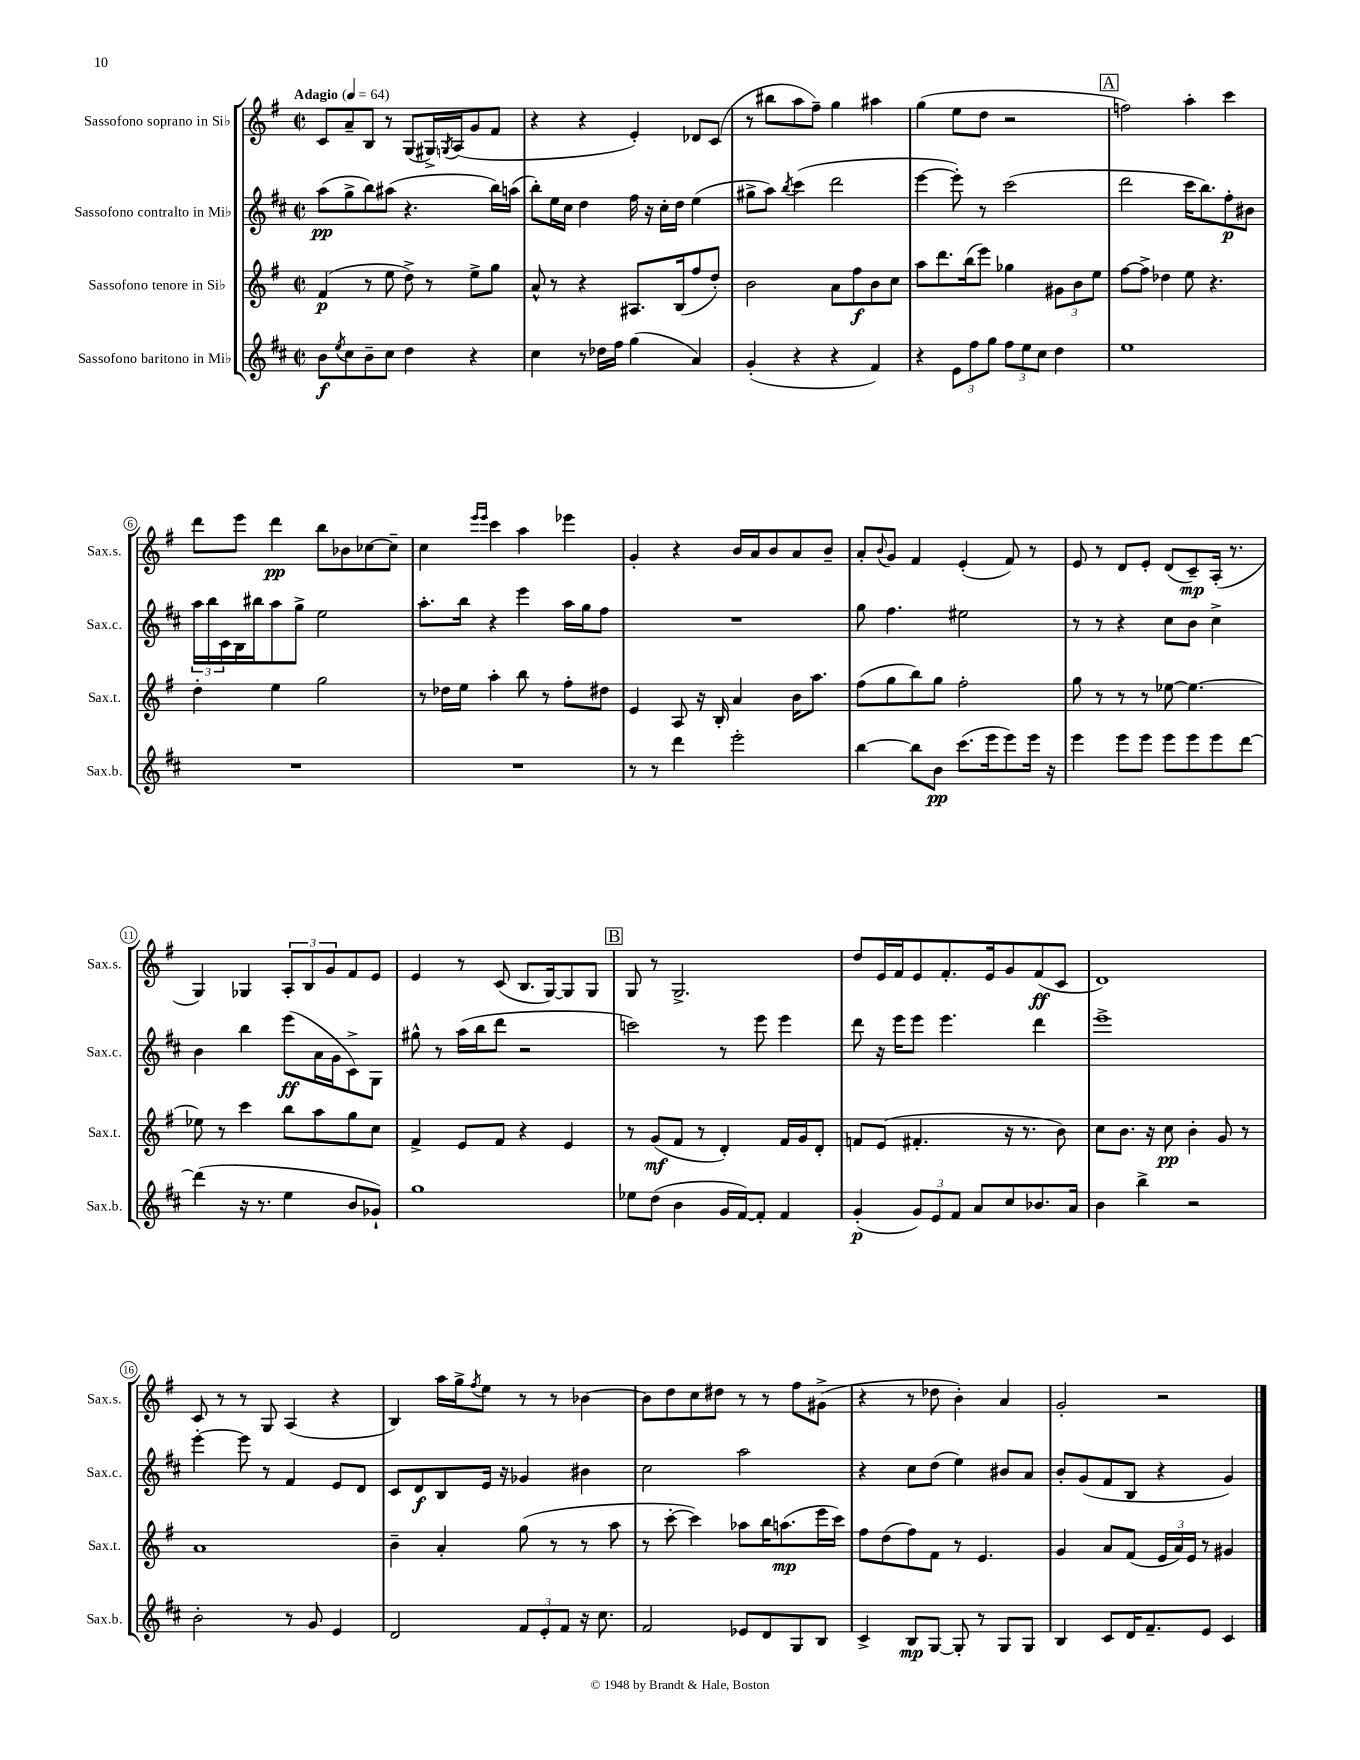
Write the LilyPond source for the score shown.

<<
\new StaffGroup <<
\new Staff = "s0" \with { instrumentName = "Sassofono soprano in Sib" shortInstrumentName = "Sax.s." } {
    \clef treble \key g \major \defaultTimeSignature \time 2/2 \tempo "Adagio" 4 = 64
    c'8 a'8-- b8 r8 g8( gis16->) \acciaccatura { g8 } a16( g'8 fis'8 |
    r4 r4 e'4-.) des'8 c'8( |
    r8 bis''8 a''8 fis''8--) g''4 ais''4 |
    g''4( e''8 d''8 r2 |
    \mark \markup { \box "A" } f''2) a''4-. c'''4 |
    d'''8 e'''8 d'''4\pp b''8 bes'8 ces''8~ ces''8-- |
    c''4 \grace { e'''16 e'''16 } c'''4 a''4 ees'''4 |
    g'4-. r4 b'16 a'16 b'8 a'8 b'8-- |
    a'8-. \appoggiatura { b'8 } g'8 fis'4 e'4-.( fis'8) r8 |
    e'8 r8 d'8 e'8-. d'8( c'8--\mp) a16-.( r8. |
    g4) ges4 \tuplet 3/2 { a8-. b8 g'8 } fis'8 e'8 |
    e'4 r8 c'8( b8. g16~) g8 g8 |
    \mark \markup { \box "B" } g8 r8 g2.-> |
    d''8 e'16 fis'16 e'8 fis'8.-. e'16 g'8 fis'8\ff( c'8 |
    d'1) |
    c'8 r8 r8 g8 a4( r4 |
    b4) a''16 g''16-> \acciaccatura { fis''8 } e''8 r8 r8 bes'4~ |
    bes'8 d''8 c''8 dis''8 r8 r8 fis''8 gis'8->( |
    r4 r8 des''8 b'4-.) a'4 |
    g'2-. r2 \bar "|." |
}
\new Staff = "s1" \with { instrumentName = "Sassofono contralto in Mib" shortInstrumentName = "Sax.c." } {
    \clef treble \key d \major \defaultTimeSignature \time 2/2
    a''8\pp( g''8-> b''8) ais''8( r4. b''16) a''16( |
    b''8-.) e''16 cis''16 d''4 fis''16 r16 cis''16-. d''16 e''4( |
    gis''8-> a''8) \acciaccatura { b''8 } cis'''4( d'''2 |
    e'''4~ e'''8-.) r8 cis'''2( |
    \mark \markup { \box "A" } d'''2 cis'''16 b''8.) fis''8-.\p bis'8 |
    \tuplet 3/2 { a''16 b''16 cis'16 } b16 bis''16 a''8 g''8-> e''2 |
    a''8.-. b''16 r4 e'''4 a''16 g''16 fis''8 |
    R1 |
    g''8 fis''4. eis''2 |
    r8 r8 r4 cis''8 b'8 cis''4-> |
    b'4 b''4 e'''8\ff( a'16 g'16 cis'8->) g8 |
    gis''8-^ r8 a''16( b''16 d'''8 r2 |
    \mark \markup { \box "B" } c'''2) r8 e'''8 e'''4 |
    d'''8 r16 e'''16 e'''8 e'''4. d'''4 |
    e'''1-> |
    e'''4~-. e'''8 r8 fis'4 e'8 d'8 |
    cis'8 d'8\f b8 e'16 r16 ges'4 bis'4 |
    cis''2 a''2 |
    r4 cis''8 d''8( e''4) bis'8 a'8 |
    b'8-. g'8( fis'8 b8 r4 g'4) \bar "|." |
}
\new Staff = "s2" \with { instrumentName = "Sassofono tenore in Sib" shortInstrumentName = "Sax.t." } {
    \clef treble \key g \major \defaultTimeSignature \time 2/2
    fis'4\p( r8 e''8 d''8->) r8 e''8-> g''8 |
    a'8-^ r8 r4 ais8. b16( fis''8 d''8-.) |
    b'2 a'8 fis''8\f b'8 c''8 |
    a''8 d'''8. b''16( e'''8) ges''4 \tuplet 3/2 { gis'8 b'8 e''8 } |
    \mark \markup { \box "A" } fis''8~ fis''8-> des''4 e''8 r4. |
    d''4-. e''4 g''2 |
    r8 des''16 e''16 a''4-. b''8 r8 fis''8-. dis''8 |
    e'4 a8 r16 b16-. a'4 b'16 a''8. |
    fis''8( g''8 b''8) g''8 fis''2-. |
    g''8 r8 r8 r8 ees''8~ ees''4.~ |
    ees''8 r8 c'''4 b''8 a''8 g''8 c''8 |
    fis'4-> e'8 fis'8 r4 e'4 |
    \mark \markup { \box "B" } r8 g'8\mf( fis'8 r8 d'4-.) fis'16 g'16 d'8-. |
    f'8 e'8( fis'4.-. r16 r8. b'8) |
    c''8 b'8. r16 c''8\pp b'4-. g'8 r8 |
    a'1 |
    b'4-- a'4-. g''8( r8 r8 a''8 |
    r8 c'''8~-. c'''4) aes''8 b''16 a''8.\mp( e'''16 c'''16) |
    fis''8 d''8( fis''8) fis'8 r8 e'4. |
    g'4 a'8 fis'8( \tuplet 3/2 { e'16 a'16) e'16 } r8 gis'4 \bar "|." |
}
\new Staff = "s3" \with { instrumentName = "Sassofono baritono in Mib" shortInstrumentName = "Sax.b." } {
    \clef treble \key d \major \defaultTimeSignature \time 2/2
    b'8\f \acciaccatura { e''8 } cis''8 b'8-- cis''8 d''4 r4 |
    cis''4 r8 des''16 fis''16 g''4( a'4) |
    g'4-.( r4 r4 fis'4) |
    r4 \tuplet 3/2 { e'8 fis''8 g''8 } \tuplet 3/2 { fis''8 e''8 cis''8 } d''4 |
    \mark \markup { \box "A" } e''1 |
    R1 |
    R1 |
    r8 r8 d'''4 e'''2-. |
    b''4~ b''8 b'8\pp cis'''8.( e'''16 e'''8) e'''16 r16 |
    e'''4 e'''8 e'''8 e'''8 e'''8 e'''8 d'''8~ |
    d'''4( r16 r8. e''4 b'8 ges'8-!) |
    g''1 |
    \mark \markup { \box "B" } ees''8 d''8( b'4 g'16 fis'16~) fis'8-. fis'4 |
    g'4-.\p( \tuplet 3/2 { g'8) e'8 fis'8 } a'8 cis''8 bes'8. a'16 |
    b'4 b''4-> r2 |
    b'2-. r8 g'8 e'4 |
    d'2 \tuplet 3/2 { fis'8 e'8-. fis'8 } r16 cis''8. |
    fis'2 ees'8 d'8 g8 b8 |
    cis'4-> b8\mp g8~ g8-. r8 g8 g8 |
    b4 cis'8 d'16 fis'8.-- e'8 cis'4 \bar "|." |
}
>>
>>
\layout { \context { \Score \override BarNumber.stencil = #(make-stencil-circler 0.1 0.3 ly:text-interface::print) } }
